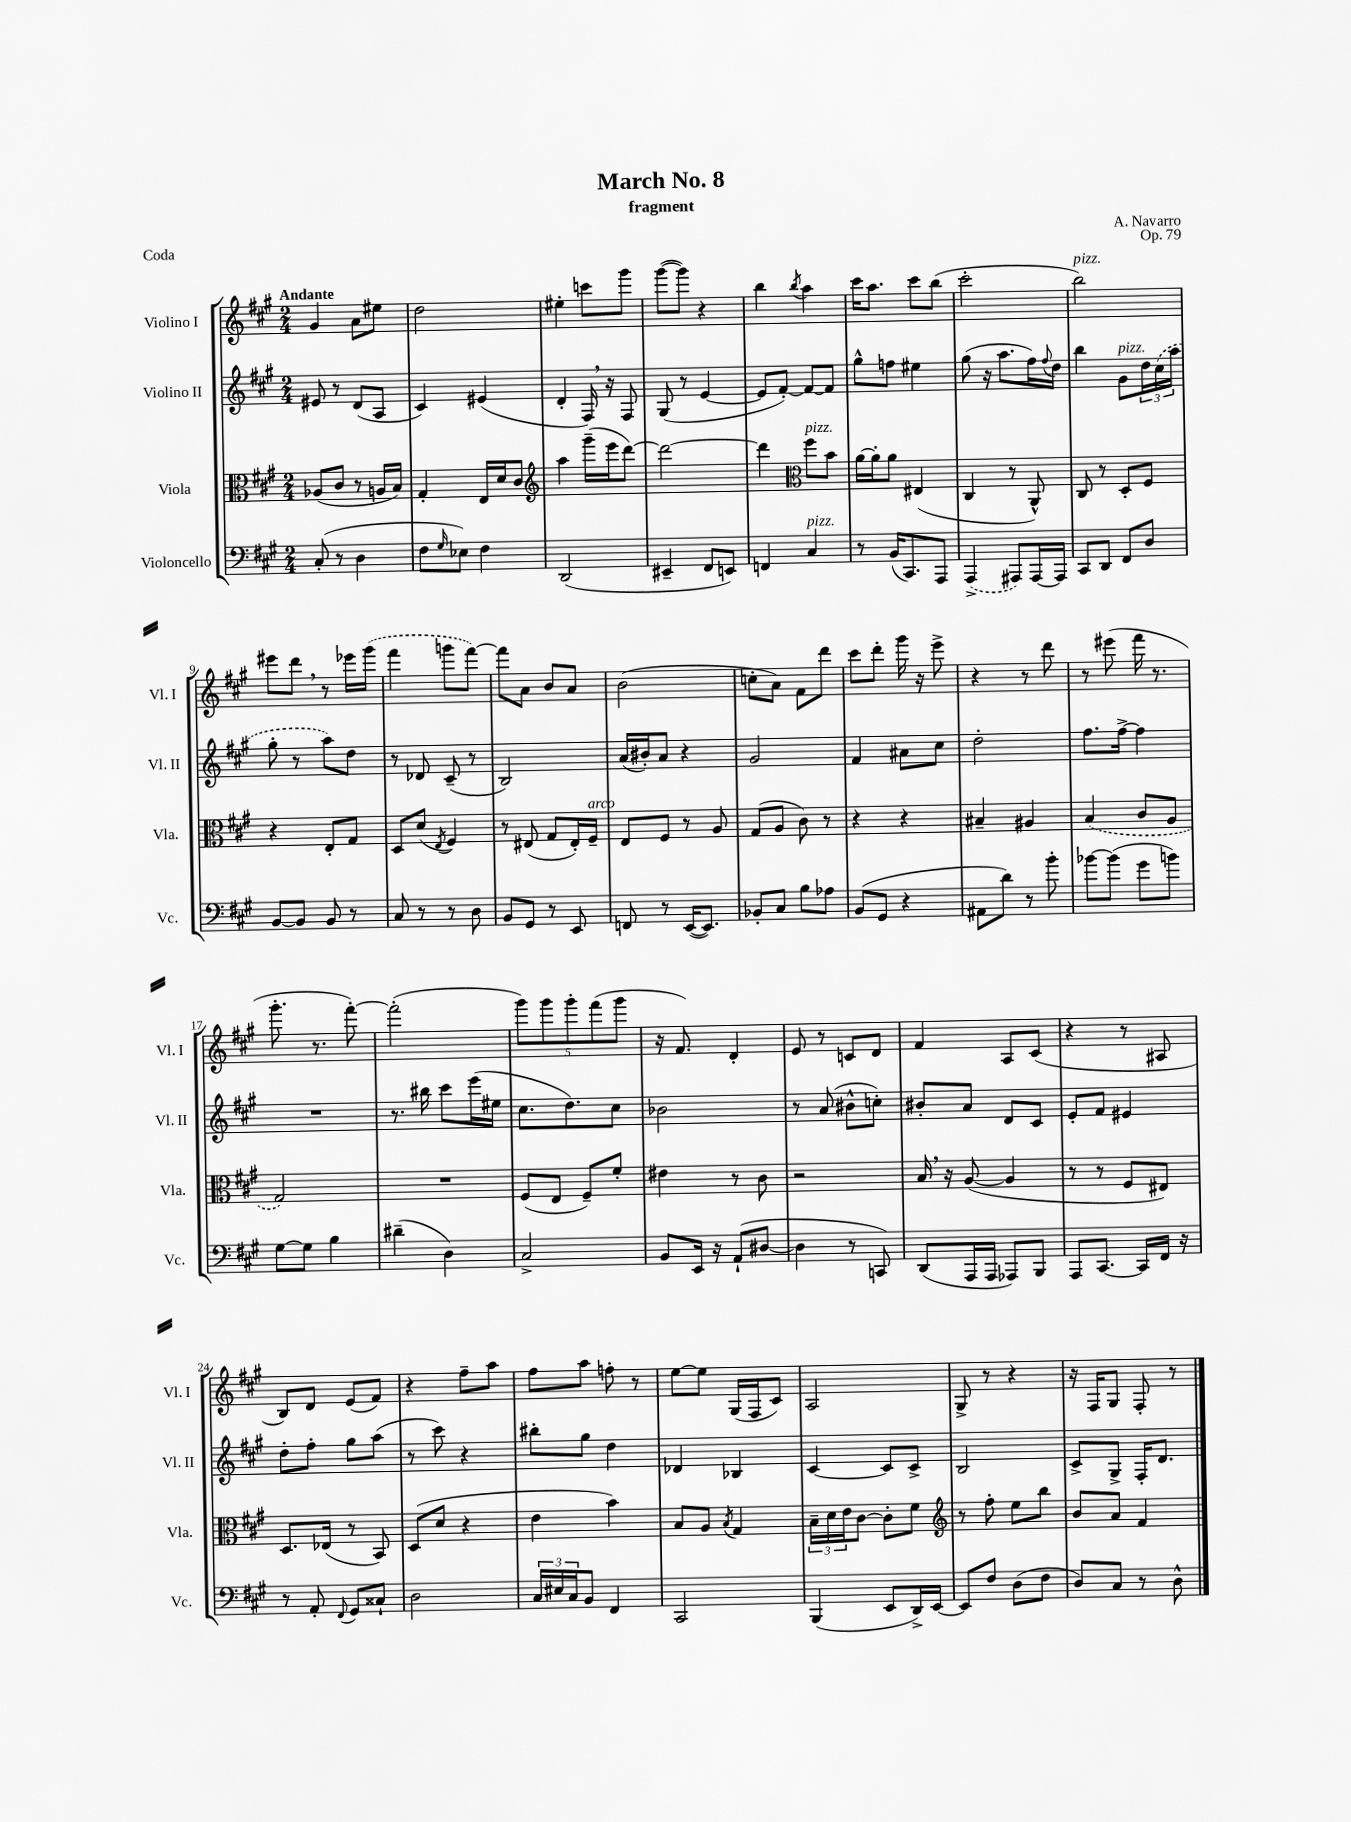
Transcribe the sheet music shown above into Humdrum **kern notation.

**kern	**kern	**kern	**kern
*staff4	*staff3	*staff2	*staff1
*clefF4	*clefC3	*clefG2	*clefG2
*k[f#c#g#]	*k[f#c#g#]	*k[f#c#g#]	*k[f#c#g#]
*M2/4	*M2/4	*M2/4	*M2/4
(8C#'	(8A-	8e#	4g#
8r	8c#	8r	.
4D	8r	(8d	8a
.	16A	8A	8ee#
.	16B)	.	.
=	=	=	=
8F#	4G#'	4c#)	2dd
16qqG#	.	.	.
8E-)	.	.	.
4F#	16E	(4e#	.
.	16d	.	.
.	8c#	.	.
=	=	=	=
*	*clefG2	*	*
(2DD	4aa	4d'	4ee#'
.	(16ggg#~	16F#)	8ccc
.	16eee	16r	.
.	[8ddd)	8F#	8ggg#
=	=	=	=
4EE#~	2ddd_	(8G#	([8ggg#
.	.	8r	8ggg#])
8FF#	.	[4e	4r
8EE)	.	.	.
=	=	=	=
4FF	4ddd]	8e]	4bb
.	.	[8f#')	.
*	*clefC3	*	*
.	.	.	8qbb
4C#	8ff#	8f#_	4aa
.	8b	8f#]	.
=	=	=	=
8r	[16a	8gg#^^	16ccc#
.	16a']	.	8.aa
(16BB	8a	8ff	.
8.CC#)	.	.	.
.	(4E#	4ee#	8ccc#
8AAA	.	.	(8bb
=	=	=	=
(4AAA^	4C#	(8gg#	2ccc#'
.	.	16r	.
.	.	8.aa	.
8AAA#)	8r	.	.
[16AAA#	8AA^^)	16ff#)	.
.	.	8qqff#	.
16AAA#]	.	16dd	.
=	=	=	=
8CC#	8C#	4bb	2bb)
8DD	8r	.	.
8FF#	8D'	8g#	.
8D	8F#	24dd	.
.	.	(24cc#	.
.	.	24aa	.
=	=	=	=
[8BB	4r	8gg#'	8eee#
8BB]	.	8r	8ddd
8BB	8E'	8aa)	8r
8r	8G#	8dd	16eee-
.	.	.	(16ggg#
=	=	=	=
8C#	8D	8r	4fff#
8r	(8d	8d-	.
.	8qE	.	.
8r	4F#)	(8c#~	8ggg
8D	.	8r	[8fff#)
=	=	=	=
8BB	8r	2B)	8fff#]
8GG#	(8E#	.	8a
8r	8G#	.	8b
8EE	16E#')	.	8a
.	16F#~	.	.
=	=	=	=
8FF	8E	(16a	(2b
.	.	16b#')	.
8r	8F#	8a	.
([16EE	8r	4r	.
8.EE])	.	.	.
.	8A	.	.
=	=	=	=
8BB-'	(8G#	2g#	8cc'
8C#	8A	.	8a)
8B	8c#)	.	8f#
8A-	8r	.	8ddd
=	=	=	=
(8BB	4r	4f#	8ccc#
8GG#	.	.	8ddd'
4r	4r	8a#	16ggg#
.	.	.	16r
.	.	8cc#	8eee^
=	=	=	=
8AA#	4B#~	2dd'	4r
8d)	.	.	.
8r	4A#	.	8r
8b'	.	.	8ddd
=	=	=	=
[8b-	(4B	8.ff#	8r
(8b-]	.	.	(8eee#
.	.	[16ff#^	.
8g#	8c#	4ff#]	16fff#
.	.	.	8.r
8b)	8A	.	.
=	=	=	=
[8G#	2G#)	2r	8.ggg#'
8G#]	.	.	.
.	.	.	8.r
4B	.	.	.
.	.	.	[8fff#')
=	=	=	=
(4d#~	2r	8.r	(2fff#']
.	.	16bb#	.
4D)	.	8ccc#	.
.	.	(16eee	.
.	.	16ee#	.
=	=	=	=
2C#^	(8F#	8.cc#	10ggg#)
.	.	.	10ggg#
.	8E	.	.
.	.	8.dd)	.
.	.	.	10ggg#'
.	8F#~)	.	.
.	.	.	(10fff#
.	8f#'	8cc#	.
.	.	.	10ggg#
=	=	=	=
8BB	4e#	2b-	16r
.	.	.	8.f#)
16EE	.	.	.
16r	.	.	.
(8AA`	8r	.	4d'
[8D#	8c#	.	.
=	=	=	=
4D#]	2r	8r	8e
.	.	(8a	8r
8r	.	8b#^^	8c
8CC)	.	8cc')	8d
=	=	=	=
(8DD	16B	8b#'	4f#
.	16r	.	.
16AAA	([8A	8a	.
16AAA	.	.	.
8AAA-)	4A]	8d	8A
8BBB	.	8c#	(8c#
=	=	=	=
8AAA	8r	8e'	4r
[8.CC#	8r	8f#	.
.	8F#	4e#	8r
16CC#]	.	.	.
16FF#	8E#)	.	8A#
16r	.	.	.
=	=	=	=
8r	8.D	8dd'	8B)
8AA'	.	8ff#'	8d
.	(16E-	.	.
8qqFF#	.	.	.
8GG#	8r	8gg#	(8e
8C##`	8BB)	(8aa	8f#)
=	=	=	=
2D	(8D	8r	4r
.	8d	8ccc#)	.
.	4r	4r	8ff#~
.	.	.	8aa
=	=	=	=
24C#	4e	8bb#'	8ff#
24E#	.	.	.
24C#	.	.	.
8BB	.	8gg#	8aa
4FF#	4b)	4dd	8ff'
.	.	.	8r
=	=	=	=
2CC#	8B	4d-	[8ee
.	8A	.	8ee]
.	8qB	.	.
.	4G#	4B-	(16G#
.	.	.	16F#
.	.	.	8c#)
=	=	=	=
(4BBB	24B~	[4c#	2A
.	24d	.	.
.	24e	.	.
.	[8c#	.	.
8EE	8c#']	8c#]	.
16DD^)	8f#	8c#^	.
[16EE	.	.	.
=	=	=	=
*	*clefG2	*	*
8EE]	8r	2B	8G#^
8F#	8ff#'	.	8r
(8D	8ee	.	4r
8F#	8bb	.	.
=	=	=	=
8D)	8b	8c#^	16r
.	.	.	16F#
8C#	8a	8G#^	8G#
8r	4f#	16F#'	8F#'
.	.	8.d	.
8D^^	.	.	8r
==	==	==	==
*-	*-	*-	*-
